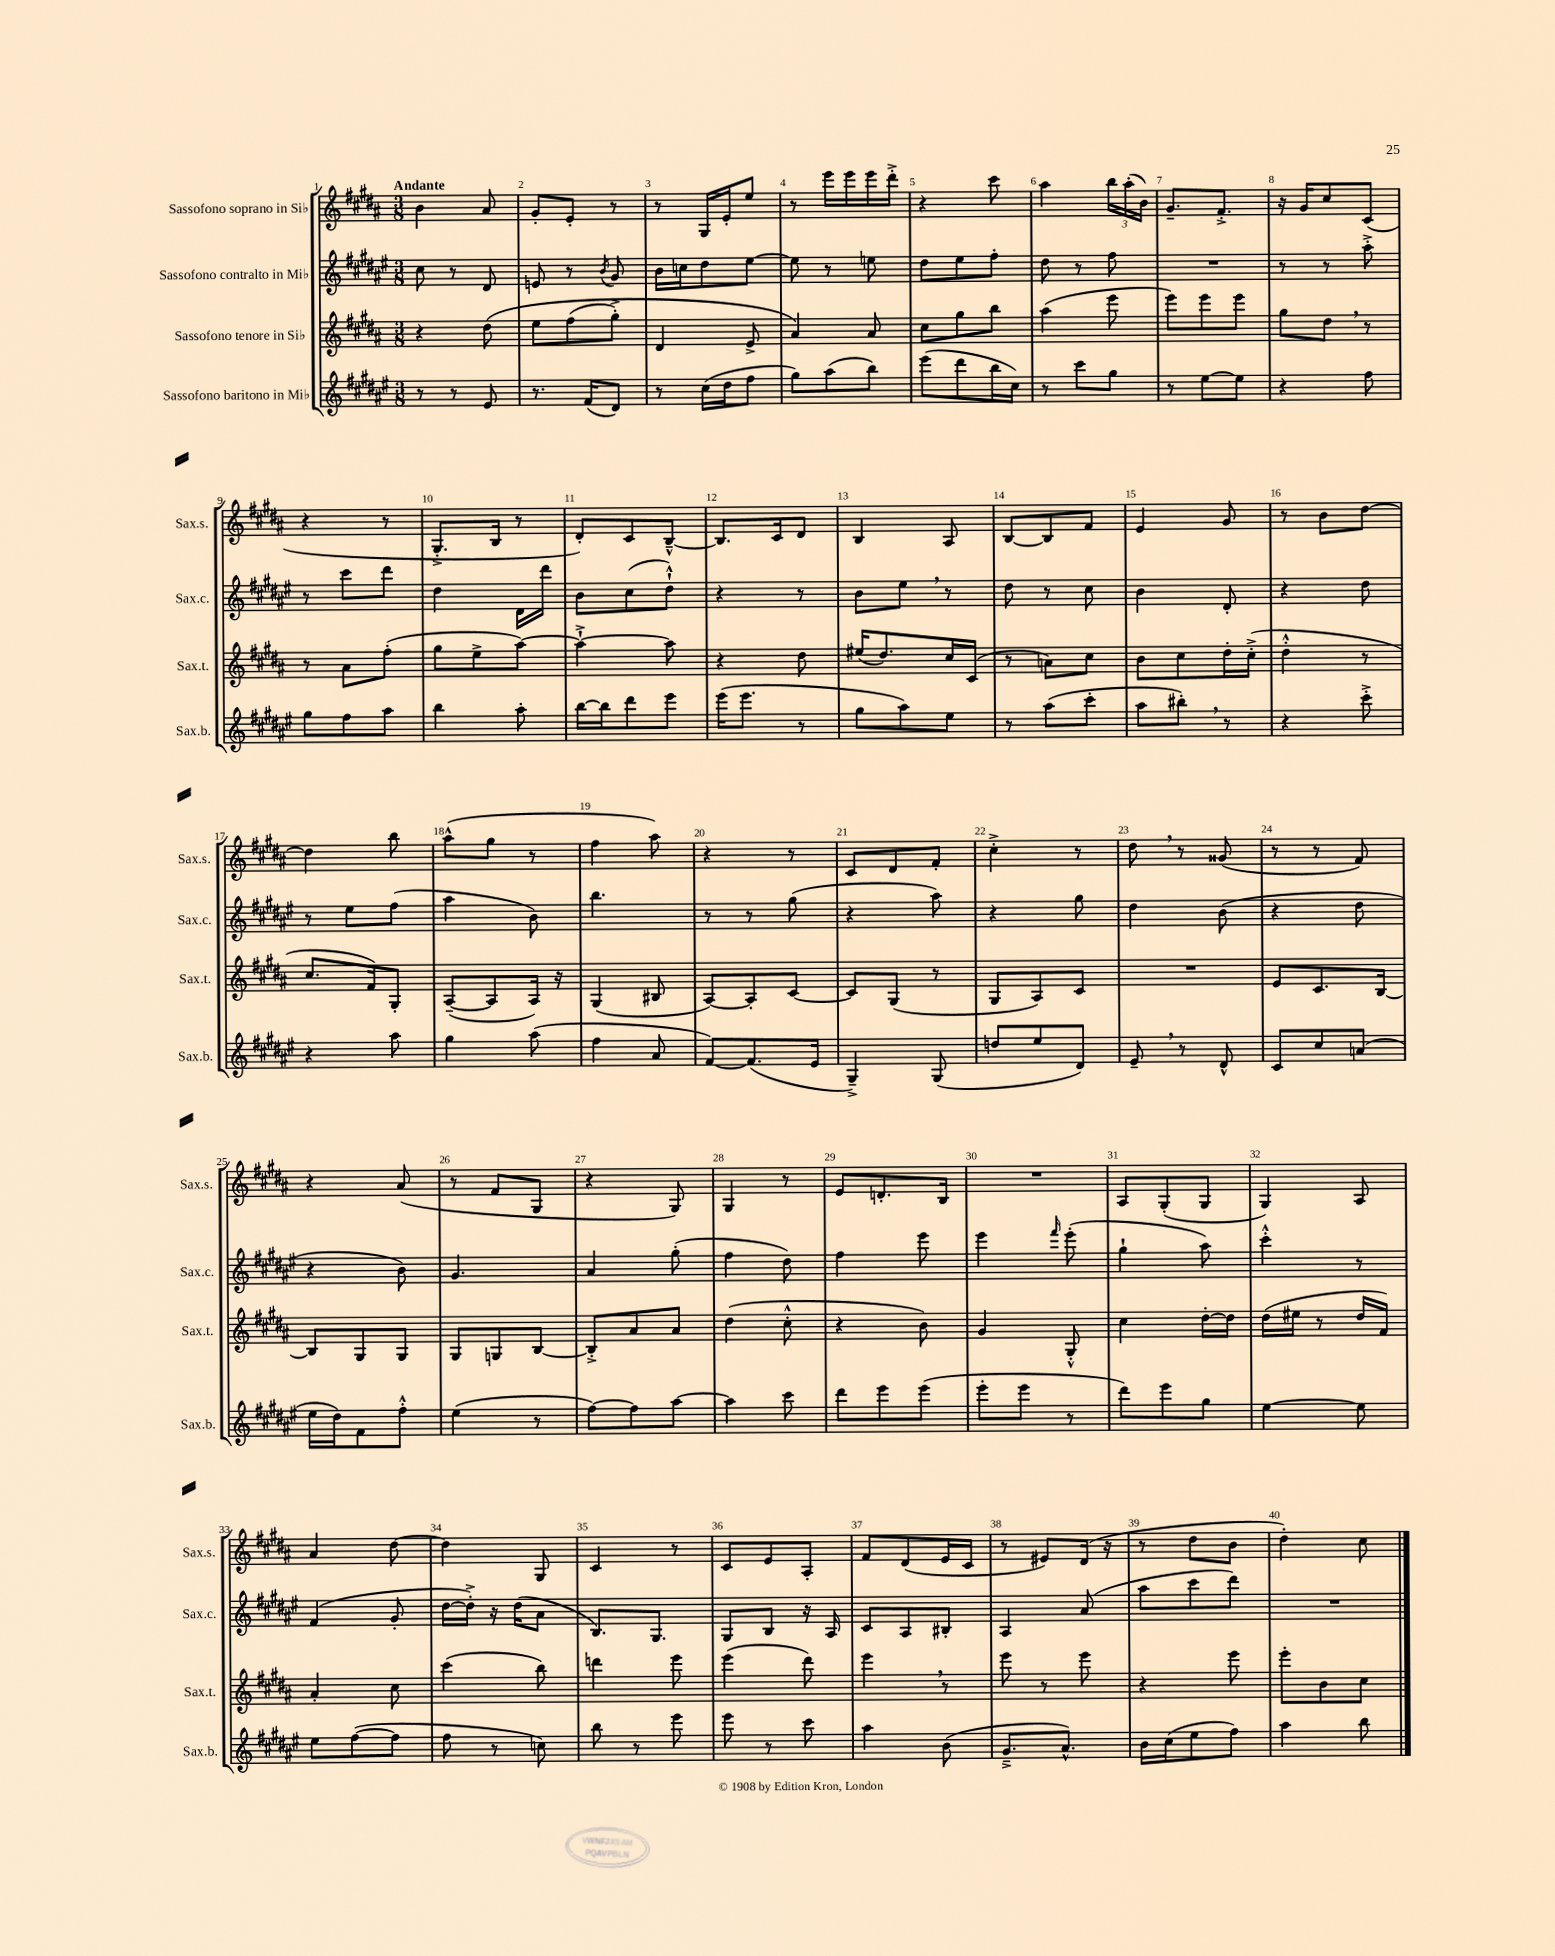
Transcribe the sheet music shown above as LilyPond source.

<<
\new StaffGroup <<
\new Staff = "s0" \with { instrumentName = "Sassofono soprano in Sib" shortInstrumentName = "Sax.s." } {
    \clef treble \key b \major \numericTimeSignature \time 3/8 \tempo "Andante"
    b'4 ais'8 |
    gis'8-. e'8-. r8 |
    r8 gis16 e'16-. e''8 |
    r8 e'''16 e'''16 e'''16 dis'''16-.-> |
    r4 cis'''8 |
    ais''4 \tuplet 3/2 { b''16 ais''16-.( b'16) } |
    gis'8.-- fis'8.-.-> |
    r16 gis'16 cis''8 cis'8( |
    r4 r8 |
    gis8.-.-> b16 r8 |
    dis'8-.) cis'8 b8~---^ |
    b8. cis'16 dis'8 |
    b4 ais8 |
    b8~ b8 fis'8 |
    e'4 gis'8 |
    r8 b'8 dis''8~ |
    dis''4 b''8 |
    ais''8-^( gis''8 r8 |
    fis''4 ais''8) |
    r4 r8 |
    cis'8 dis'8 fis'8-. |
    cis''4-.-> r8 |
    dis''8 \breathe r8 gisis'8( |
    r8 r8 fis'8) |
    r4 ais'8( |
    r8 fis'8 gis8 |
    r4 gis8) |
    gis4 r8 |
    e'8 d'8.-. b16 |
    R4. |
    ais8 gis8-.( gis8 |
    gis4) ais8 |
    ais'4 dis''8~ |
    dis''4 gis8 |
    cis'4 r8 |
    cis'8 e'8 ais8-. |
    fis'8 dis'8( e'16 cis'16 |
    r8 eis'8) dis'16( r16 |
    r8 dis''8 b'8 |
    dis''4-.) cis''8 \bar "|." |
}
\new Staff = "s1" \with { instrumentName = "Sassofono contralto in Mib" shortInstrumentName = "Sax.c." } {
    \clef treble \key fis \major \numericTimeSignature \time 3/8
    cis''8 r8 dis'8 |
    e'8 r8 \acciaccatura { b'8 } gis'8 |
    b'16 c''16 dis''8 eis''8~ |
    eis''8 r8 e''8 |
    dis''8 eis''8 fis''8-. |
    dis''8 r8 fis''8 |
    R4. |
    r8 r8 ais''8-.-> |
    r8 cis'''8 dis'''8 |
    dis''4 dis'16 dis'''16 |
    b'8 cis''8( dis''8-!-^) |
    r4 r8 |
    b'8 eis''8 \breathe r8 |
    dis''8 r8 cis''8 |
    b'4 dis'8-. |
    r4 dis''8 |
    r8 eis''8 fis''8( |
    ais''4 b'8) |
    b''4. |
    r8 r8 gis''8( |
    r4 ais''8) |
    r4 gis''8 |
    dis''4 b'8( |
    r4 dis''8 |
    r4 b'8) |
    gis'4. |
    ais'4 gis''8-.( |
    fis''4 dis''8) |
    fis''4 eis'''8 |
    eis'''4 \grace { fis'''16 } eis'''8-.( |
    gis''4-! ais''8) |
    cis'''4-.-^ r8 |
    fis'4( gis'8-. |
    dis''16~ dis''16-.->) r16 dis''16( ais'8 |
    b8.) gis8. |
    gis8 b8 r16 ais16 |
    cis'8 ais8 bis8-. |
    ais4 ais'8( |
    ais''8 cis'''8 dis'''8) |
    R4. \bar "|." |
}
\new Staff = "s2" \with { instrumentName = "Sassofono tenore in Sib" shortInstrumentName = "Sax.t." } {
    \clef treble \key b \major \numericTimeSignature \time 3/8
    r4 dis''8\( |
    e''8 fis''8( gis''8-.->) |
    dis'4 e'8-> |
    ais'4\) ais'8 |
    cis''8 gis''8 b''8 |
    ais''4( e'''8 |
    e'''8) e'''8 e'''8 |
    gis''8 dis''8 \breathe r8 |
    r8 ais'8 fis''8-.( |
    gis''8 e''8-> ais''8~) |
    ais''4~-!-> ais''8 |
    r4 dis''8 |
    eis''16( dis''8.) cis''16 cis'16( |
    r8 a'8) cis''8 |
    b'8 cis''8 dis''16-. cis''16-.->( |
    dis''4-.-^ r8 |
    cis''8. fis'16) gis8-. |
    ais8~--( ais8 ais16) r16 |
    gis4( bis8 |
    ais8~) ais8-. cis'8~ |
    cis'8 gis8( r8 |
    gis8 ais8) cis'8 |
    R4. |
    e'8 cis'8. b16~ |
    b8 gis8 gis8 |
    gis8 g8 b8~ |
    b8-.-> ais'8 ais'8 |
    dis''4( cis''8-.-^ |
    r4 b'8) |
    gis'4 gis8-.-^ |
    cis''4 dis''16~-. dis''16 |
    dis''16( eis''16 r8 dis''16 fis'16) |
    ais'4-. cis''8 |
    cis'''4( b''8) |
    d'''4 e'''8 |
    e'''4( dis'''8) |
    e'''4 \breathe r8 |
    e'''8 r8 e'''8 |
    r4 e'''8 |
    e'''8-. b'8 cis''8 \bar "|." |
}
\new Staff = "s3" \with { instrumentName = "Sassofono baritono in Mib" shortInstrumentName = "Sax.b." } {
    \clef treble \key fis \major \numericTimeSignature \time 3/8
    r8 r8 eis'8 |
    r8. fis'16( dis'8) |
    r8 cis''16( dis''16 fis''8 |
    gis''8) ais''8( b''8) |
    eis'''8( dis'''8 b''16 cis''16) |
    r8 cis'''8 gis''8 |
    r8 eis''8~ eis''8 |
    r4 fis''8 |
    gis''8 fis''8 ais''8 |
    b''4 ais''8-. |
    b''16~ b''16 dis'''8 eis'''8 |
    eis'''16( eis'''8. r8 |
    gis''8 ais''8) eis''8 |
    r8 ais''8( cis'''8-. |
    ais''8 bis''8-.) \breathe r8 |
    r4 cis'''8-.-> |
    r4 ais''8 |
    gis''4 ais''8( |
    fis''4 ais'8 |
    fis'8~) fis'8.( eis'16 |
    gis4--->) gis8( |
    d''8 eis''8 dis'8) |
    eis'8-- \breathe r8 dis'8-^ |
    cis'8 cis''8 a'8( |
    eis''16 dis''16) fis'8 fis''8-.-^ |
    eis''4( r8 |
    fis''8~) fis''8 ais''8~ |
    ais''4 cis'''8 |
    dis'''8 eis'''8 eis'''8( |
    eis'''8-. eis'''8 r8 |
    dis'''8) eis'''8 gis''8 |
    eis''4~ eis''8 |
    eis''8 fis''8~( fis''8 |
    fis''8 r8 c''8) |
    b''8 r8 eis'''8 |
    eis'''8 r8 cis'''8 |
    ais''4 b'8( |
    gis'8.---> ais'8.-^) |
    b'16 cis''16( eis''8 fis''8) |
    ais''4 b''8 \bar "|." |
}
>>
>>
\layout { \context { \Score \override BarNumber.break-visibility = ##(#f #t #t) barNumberVisibility = #all-bar-numbers-visible } }
